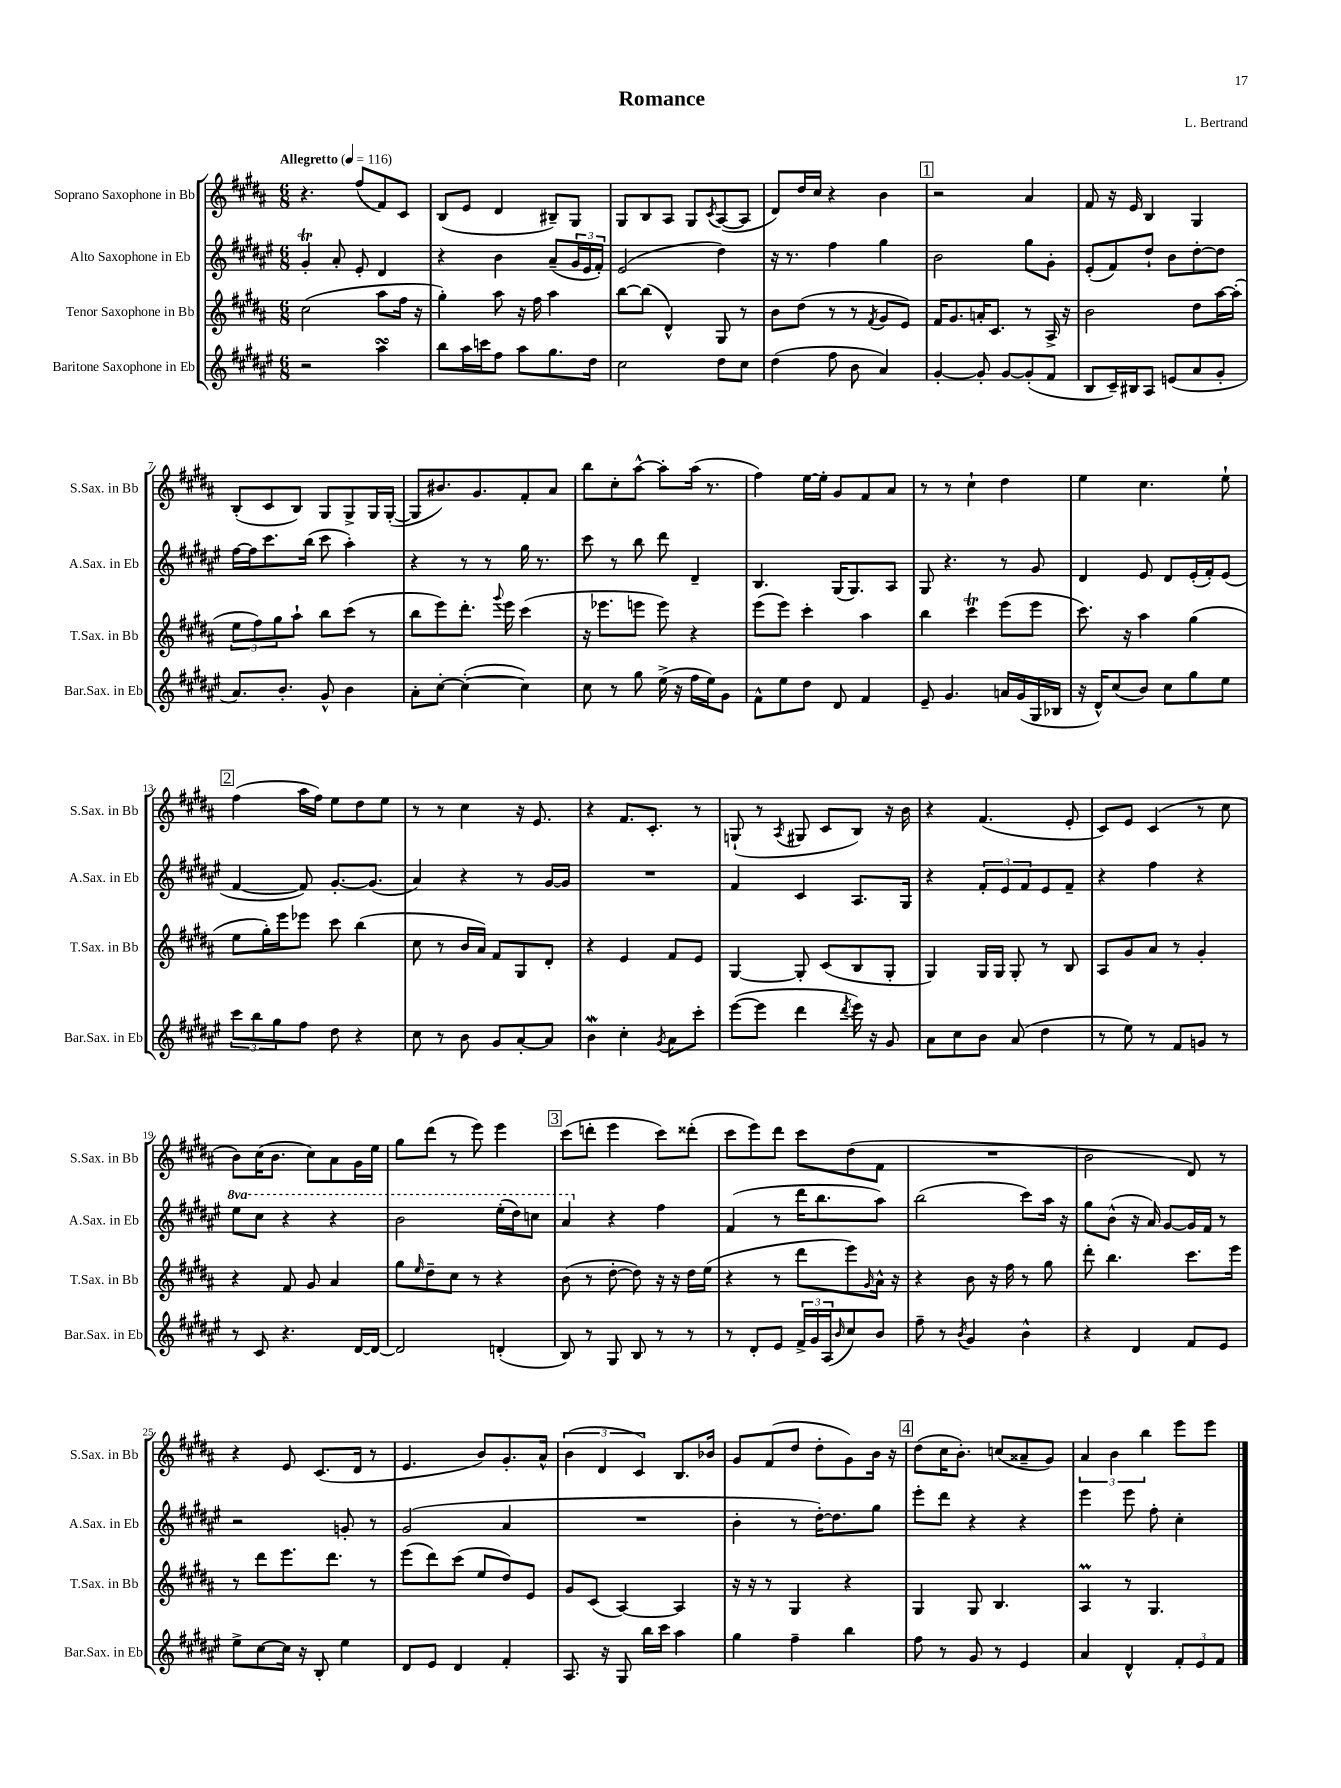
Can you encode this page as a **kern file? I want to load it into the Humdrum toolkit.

**kern	**kern	**kern	**kern
*staff4	*staff3	*staff2	*staff1
*clefG2	*clefG2	*clefG2	*clefG2
*k[f#c#g#d#a#e#]	*k[f#c#g#d#a#]	*k[f#c#g#d#a#e#]	*k[f#c#g#d#a#]
*M6/8	*M6/8	*M6/8	*M6/8
*MM116	*MM116	*MM116	*MM116
2r	(2cc#\	4g#'/	4.r
.	.	8a#'/	.
.	.	8e#'/	(8ff#/L
4aa#\	8aa#\L	4d#/	8f#/)
.	16ff#\Jk	.	8c#/J
.	16r	.	.
=	=	=	=
8bb\L	4gg#'\)	4r	(8B/L
16aa#\L	.	.	8e/J
16ccc\J	.	.	.
8ff#\J	8aa#\	4b\	4d#/
8aa#\L	16r	.	.
.	16ff#\	.	.
8.gg#\	4aa#\	(8a#~/L	8B#~/L)
.	.	24g#/L	8G#/J
.	.	24e#/	.
16dd#\Jk	.	.	.
.	.	24f#'/JJ)	.
=	=	=	=
2cc#\	[8bb\L	(2e#/	8G#/L
.	(8bb\]J	.	8B/
.	4d#^^/)	.	8A#/J
.	.	.	8G#/L
.	.	.	8qc#/
8dd#\L	8G#/	4dd#\)	([8A#/
8cc#\J	8r	.	8A#/]J
=	=	=	=
(4dd#\	8b\L	16r	8d#/L)
.	.	8.r	.
.	(8dd#\J	.	16dd#/L
.	.	.	16cc#/JJ
8ff#\	8r	4ff#\	4r
8b\	8r	.	.
.	8qf#/	.	.
4a#/)	8g#/L	4gg#\	4b\
.	8e/J)	.	.
=	=	=	=
[4g#'/	16f#/LK	2b\	2r
.	8.g#/	.	.
8g#'/]	16a'/K	.	.
.	8.c#/J	.	.
[8g#/L	.	.	.
(8g#'/]	8r	8gg#\L	4a#/
8f#/J	16A#^/	8g#'\J	.
.	16r	.	.
=	=	=	=
8B/L	2b\	(8e#'/L	8f#/
16c#~/L)	.	8f#/)	16r
16B#/J	.	.	16e/
8A#/J	.	8dd#`/J	4B/
(8e/L	.	8b\L	.
8a#/	8dd#\L	[8dd#'\	4G#/
8g#'/J	[16aa#\L	8dd#\]J	.
.	(16aa#'\]JJ	.	.
=	=	=	=
8.a#/L)	12ee\L	[16ff#\LL	(8B'/L
.	.	16ff#\]J	.
.	12ff#\)	.	.
.	.	8.ccc#\	8c#/
.	12gg#\	.	.
8.b'/J	.	.	.
.	8aa#`\J	.	8B/J)
.	.	(16bb\Jk	.
8g#^^/	8bb\L	8ccc#\	8G#/L
4b\	(8ccc#\J	4aa#'\)	8G#^/
.	8r	.	16G#/L
.	.	.	([16G#'/JJ
=	=	=	=
8a#'\L	8bb\L	4r	8G#/]L
[8cc#'\J	8eee\)	.	8.b#/)
(4cc#'\_	8.ddd#'\J	8r	.
.	.	.	8.g#/
.	.	8r	.
.	8qqggg#/	.	.
.	16eee\	.	.
4cc#\])	(4ccc#\	16gg#\	8f#'/
.	.	8.r	.
.	.	.	8a#/J
=	=	=	=
8cc#\	16r	8ccc#\	8bb\L
.	8.eee-\L	.	.
8r	.	8r	8cc#'\
8gg#\	8eee\J	8bb\	[8aa#^^\J
(16ee#^\	8eee\)	8ddd#\	8aa#'\]L
16r	.	.	.
16ff#\LL	4r	4d#~/	(16aa#\Jk
16ee#\J)	.	.	8.r
8g#\J	.	.	.
=	=	=	=
8f#^^\L	(8eee\L	4.B/	4ff#\)
8ee#\	8eee\J)	.	.
8dd#\J	4ccc#'\	.	[16ee\LL
.	.	.	16ee'\]JJ
8d#/	.	(16G#/LK	8g#/L
.	.	8.G#/)	.
4f#/	4aa#\	.	8f#/
.	.	8A#/J	8a#/J
=	=	=	=
8e#~/	4bb\	8G#/	8r
4.g#/	.	4.r	8r
.	4ccc#\	.	4cc#`\
16a/LL	(8eee\L	8r	4dd#\
(16g#/	.	.	.
16G#/	8eee\J	8g#/	.
16B-/JJ	.	.	.
=	=	=	=
16r	8.ccc#\)	4d#/	4ee\
16d#^^/LK)	.	.	.
(8cc#/	.	.	.
.	16r	.	.
8b/J)	4aa#\	8e#/	4.cc#\
8cc#\L	.	8d#/L	.
8gg#\	(4gg#\	(16e#'/L	.
.	.	16f#'/J)	.
8ee#\J	.	(8e#/J	8ee`\
=	=	=	=
12ccc#\L	8ee\L	[4f#/	(4ff#\
12bb\	.	.	.
.	16gg#'\L)	.	.
12gg#\	.	.	.
.	16eee\J	.	.
8ff#\J	8eee-\J	8f#/])	16aa#\LL
.	.	.	16ff#\JJ)
8dd#\	8ccc#\	[8.g#'/L	8ee\L
4r	(4bb\	.	8dd#\
.	.	(8.g#/]J	.
.	.	.	8ee\J
=	=	=	=
8cc#\	8cc#\	4a#/)	8r
8r	8r	.	8r
8b\	16b/LL	4r	4cc#\
.	16a#/JJ)	.	.
8g#/L	8f#/L	.	.
[8a#'/	8G#/	8r	16r
.	.	.	8.e/
8a#/]J	8d#'/J	[16g#/LL	.
.	.	16g#/]JJ	.
=	=	=	=
4b\	4r	2.r	4r
4cc#'\	4e/	.	8.f#/L
.	.	.	8.c#'/J
8qg#/	.	.	.
8a#\L	8f#/L	.	.
8ccc#'\J	8e/J	.	8r
=	=	=	=
([8eee#\L	[4G#/	4f#/	(8G`/
8eee#\]J	.	.	8r
.	.	.	8qA#/
4ddd#\	8G#'/]	4c#/	8G#/
.	(8c#/L	.	8c#/L
8qddd#/	.	.	.
16eee#\)	8B/	8.A#/L	8B/J)
16r	.	.	.
8g#/	8G#'/J	.	16r
.	.	16G#/Jk	16b\
=	=	=	=
8a#\L	4G#/)	4r	4r
8cc#\	.	.	.
8b\J	16G#/LL	12f#'/L	(4.f#/
.	16G#/JJ	.	.
.	.	12e#/	.
(8a#/	8G#'/	.	.
.	.	12f#/	.
4dd#\	8r	8e#/	.
.	8B/	8f#~/J	8e'/
=	=	=	=
8r	8A#/L	4r	8c#/L)
8ee#\)	8g#/	.	8e/J
8r	8a#/J	4ff#\	(4c#/
8f#/L	8r	.	.
8g/J	4g#'/	4r	8r
8r	.	.	8cc#\
=	=	=	=
8r	4r	8eee#\L	8b\L)
8c#/	.	8ccc#\J	(16cc#\K
.	.	.	8.b\J
4.r	8f#/	4r	.
.	8g#/	.	8cc#\L)
.	4a#/	4r	8a#\
[16d#/LL	.	.	16g#\L
16d#/_JJ	.	.	16ee\JJ
=	=	=	=
2d#/]	8gg#\L	2bb\	8gg#\L
.	16qqee/	.	.
.	8dd#~\	.	(8ddd#\J
.	8cc#\J	.	8r
.	8r	.	8eee\)
(4d'/	4r	(16eee#'\LL	4eee\
.	.	16ddd#\J)	.
.	.	8ccc\J	.
=	=	=	=
8B/)	(8b\	4aa#/	(8ccc#\L
8r	8r	.	8ddd'\J
8G#/	[8dd#'\	4r	4eee\
8B/	8dd#\])	.	.
8r	16r	4ff#\	8ccc#\L)
.	16r	.	.
8r	16dd#\LL	.	(8ddd##'\J
.	(16ee\JJ	.	.
=	=	=	=
8r	4r	(4f#/	8ccc#\L
8d#'/L	.	.	8eee\)
8e#/J	8r	8r	8ddd#\J
24f#^/LL	8ddd#\L	16ddd#\LK	8ccc#\L
24g#/	.	.	.
.	.	8.bb\	.
(24A#/J	.	.	.
16qqb/	.	.	.
8cc#/)	8eee\)	.	(8dd#\
.	16qqg#/	.	.
8b/J	16a#^^\Jk	8aa#\J)	8f#\J
.	16r	.	.
=	=	=	=
8ff#~\	4r	(2bb\	2.r
8r	.	.	.
8qb/	.	.	.
4g#/	8b\	.	.
.	16r	.	.
.	16ff#\	.	.
4b^^\	8r	8ccc#\L)	.
.	8gg#\	16aa#\Jk	.
.	.	16r	.
=	=	=	=
4r	8ddd#'\	8gg#\L	2b\
.	4.bb\	(8b^^\J	.
4d#/	.	16r	.
.	.	16a#/)	.
.	.	[8g#/L	.
8f#/L	8.ccc#\L	16g#/]L	8d#/)
.	.	16f#/JJ	.
8e#/J	.	8r	8r
.	16eee\Jk	.	.
=	=	=	=
8ee#^\L	8r	2r	4r
[8cc#\	8ddd#\L	.	.
16cc#\]Jk	8.eee\	.	8e/
16r	.	.	.
8B'/	.	.	(8.c#/L
.	8.ddd#\J	.	.
4ee#\	.	8g'/	.
.	.	.	16d#/Jk
.	8r	8r	8r
=	=	=	=
8d#/L	(8eee\L	(2g#/	4.e/
8e#/J	8ddd#\)	.	.
4d#/	(8ccc#\J	.	.
.	8ee/L	.	8b/L)
4f#'/	8dd#/)	4a#/	8.g#'/
.	8e/J	.	.
.	.	.	16a#^^/Jk
=	=	=	=
8.A#/	8g#/L	2.r	(6b\
.	(8c#/J	.	.
.	.	.	6d#/
16r	.	.	.
8G#/	[4A#/)	.	.
.	.	.	6c#/)
16bb\LL	.	.	.
16ccc#\JJ	.	.	.
4aa#\	4A#/]	.	8.B/L
.	.	.	16b-/Jk
=	=	=	=
4gg#\	16r	4b'\	8g#/L
.	16r	.	.
.	8r	.	(8f#/
4ff#~\	4G#/	8r	8dd#/J
.	.	[16dd#'\LK)	8dd#'\L
.	.	8.dd#\]	.
4bb\	4r	.	8g#\)
.	.	8gg#\J	16b\Jk
.	.	.	16r
=	=	=	=
8ff#\	4G#/	8eee#'\L	(8dd#\L
8r	.	8ddd#\J	16cc#\K
.	.	.	8.b'\J)
8g#/	8G#/	4r	.
8r	4.B/	.	(8cc/L
4e#/	.	4r	8a##~/
.	.	.	8g#/J)
=	=	=	=
4a#/	4A#/	4eee#\	6a#/
.	.	.	6b\
4d#^^/	8r	8eee#\	.
.	.	.	6bb\
.	4.G#/	8ff#'\	.
12f#'/L	.	4cc#'\	8eee\L
12e#/	.	.	.
.	.	.	8eee\J
12f#/J	.	.	.
==	==	==	==
*-	*-	*-	*-
